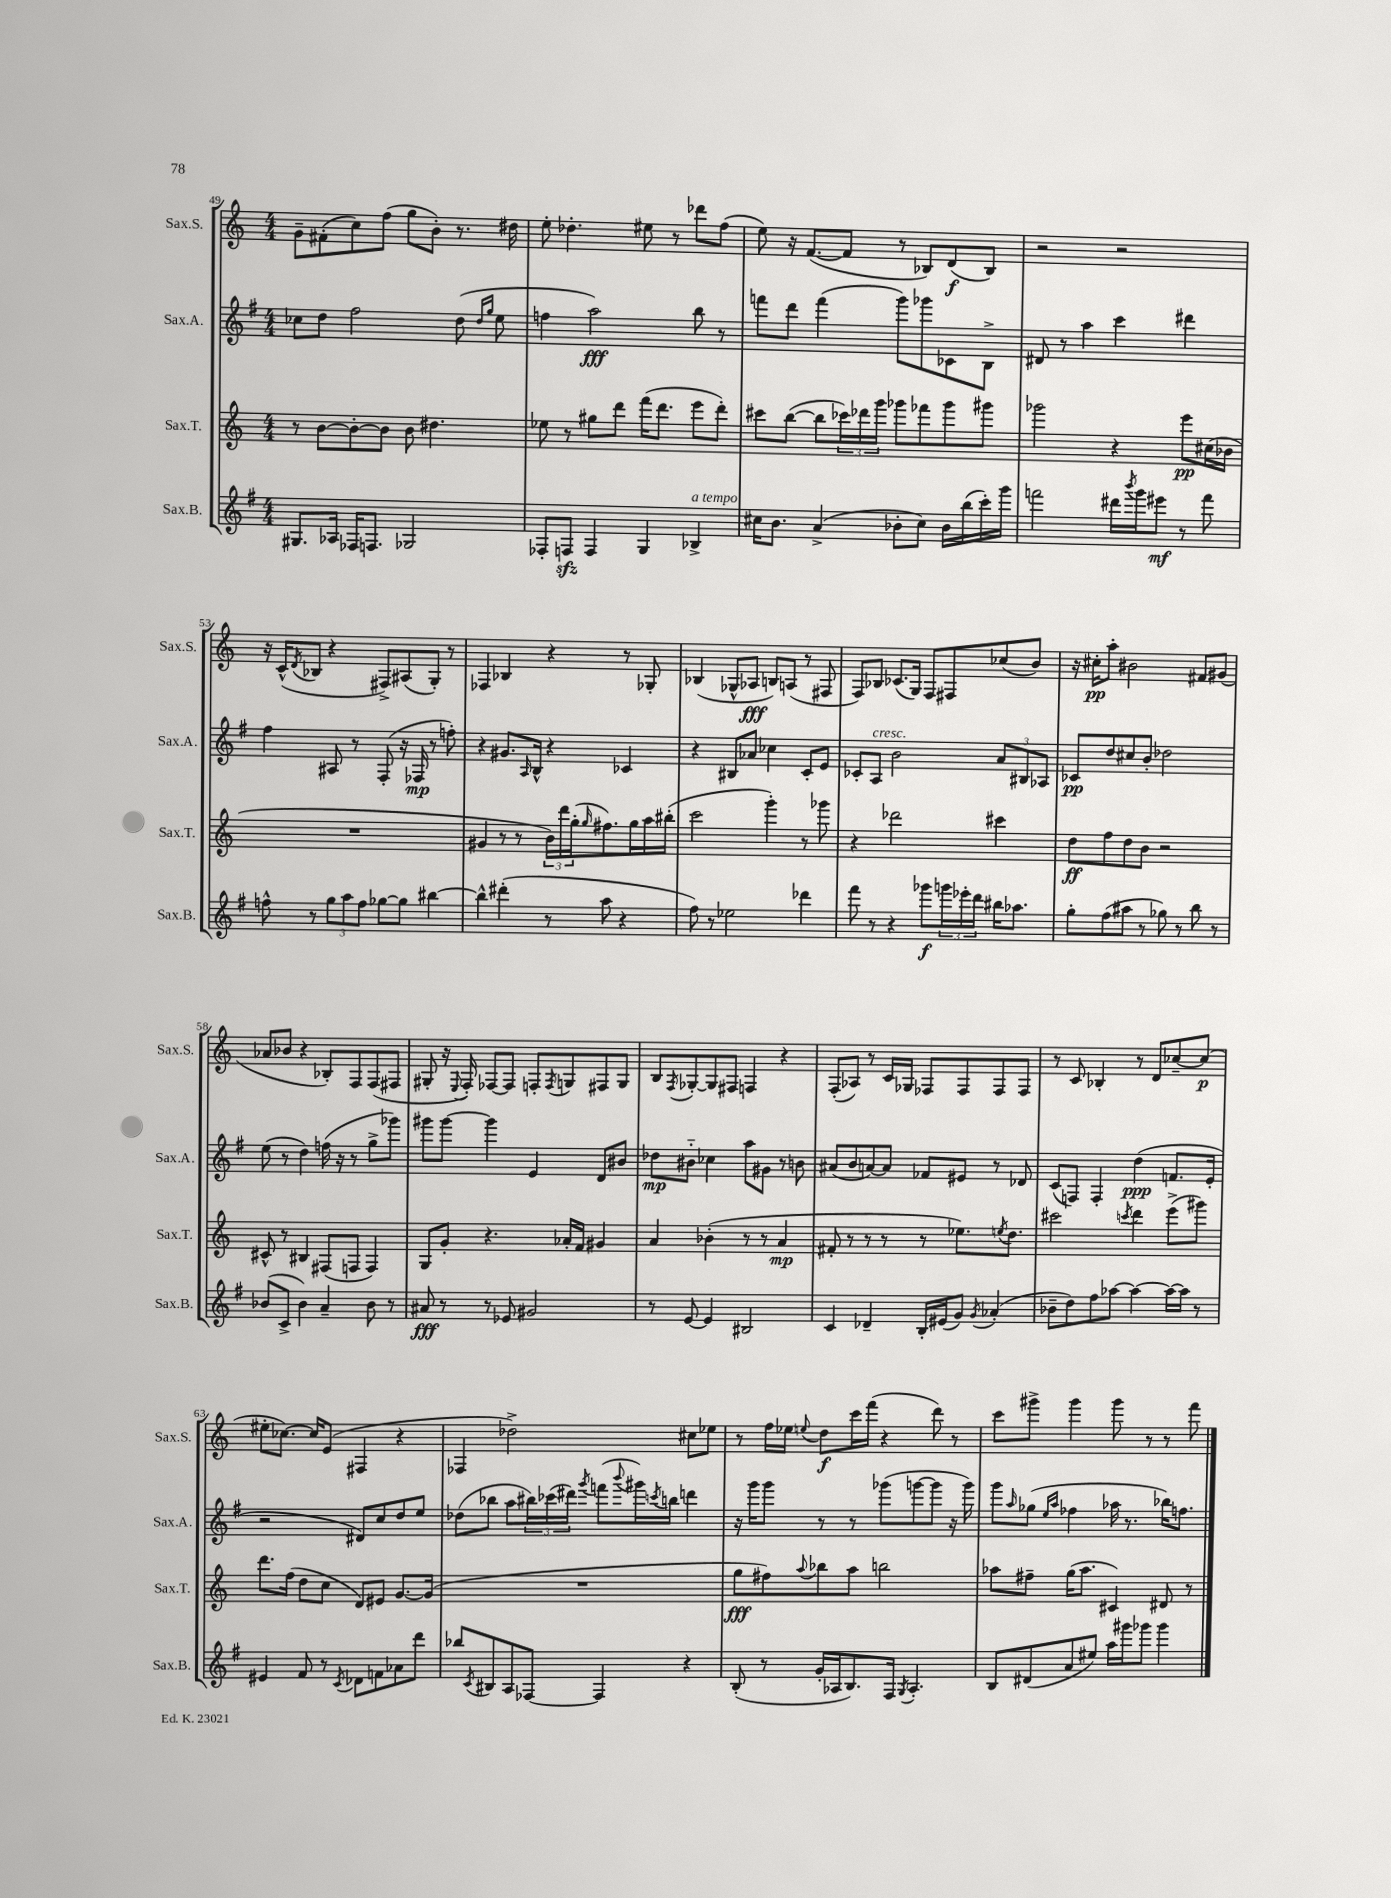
<<
\new StaffGroup <<
\new Staff = "s0" \with { instrumentName = "Sax.S." shortInstrumentName = "Sax.S." } {
    \clef treble \key c \major \numericTimeSignature \time 4/4
    g'8-- fis'8-.( c''8) f''8( g''8 b'8-.) r8. dis''16 |
    e''8-. des''4.-. eis''8 r8 des'''8 f''8( |
    e''8) r16 f'8.~( f'8 r8 bes8) d'8\f( bes8) |
    r2 r2 |
    r16 c'16-^( \acciaccatura { d'8 } bes8 r4 fis8->) ais8( g8-.) r8 |
    fes4 bes4 r4 r8 ges8-. |
    bes4( ges8-^ aes8\fff b8) a8( r8 fis8 |
    f8) bes8 ces'8.( g16) f8 fis8 ces''8( b'8) |
    r16 cis''16-.\pp a''8-. bis'2 fis'8 gis'8( |
    aes'8 bes'8 r4 bes8-.) f8 f8( fis8 |
    gis8-. r16 \appoggiatura { e8 } f16-.) fes8~ fes8 f8-. \acciaccatura { f8 } g8 fis8 g8 |
    b8 \acciaccatura { f8 } ges8~-. ges8 fis8 f4 r4 |
    f8-.( aes8) r8 c'16 ges16 fes8 fes8 fes8 fes8 |
    r8 c'8 bes4-. r8 d'8 ces''8~-- ces''8\p( |
    eis''8-. ces''8.~) ces''16 e'8( fis4 r4 |
    fes4 des''2->) cis''8 ees''8 |
    r8 f''16 ees''16 \appoggiatura { e''8 } d''8\f c'''16 f'''16( r4 d'''8) r8 |
    c'''8 gis'''8-> gis'''4 gis'''8 r8 r8 f'''8 \bar "|." |
}
\new Staff = "s1" \with { instrumentName = "Sax.A." shortInstrumentName = "Sax.A." } {
    \clef treble \key g \major \numericTimeSignature \time 4/4
    ces''8 d''8 fis''2 d''8( \grace { d''16 g''16 } e''8 |
    f''4 a''2\fff) b''8 r8 |
    f'''8 d'''8 f'''4( g'''8) ges'''8 ces'8 b8-> |
    dis'8 r8 a''4 c'''4 dis'''4 |
    fis''4 ais8 r8 fis8-.( r16 fes16\mp r8 f''8-.) |
    r4 gis'8. \grace { a16 } b16-^ r4 ces'4 |
    r4 bis8 aes'8 ces''4 c'8-. e'8 |
    ces'8-. a8^\markup { \italic "cresc." } b'2 \tuplet 3/2 { a'8 bis8 aes8 } |
    ces'8\pp d''8 cis''8 b'8-. des''2 |
    e''8( r8 d''4) f''16( r16 r8 g''8-> ges'''8) |
    gis'''8 gis'''8~ gis'''4 e'4 d'8 bis'8 |
    des''8\mp bis'8-_ ces''4 a''8 gis'8 r8 b'8 |
    ais'8( b'8 a'8~) a'8 fes'8 eis'8 r8 des'8 |
    c'8( f8) f4-. d''4\ppp( f'8. e'16-. |
    r2 dis'8) c''8 d''8 e''8 |
    des''8( bes''8 a''8 \tuplet 3/2 { bis''16) ces'''16( dis'''16) } \acciaccatura { g'''8 } f'''8( \appoggiatura { b'''8 } gis'''16) \acciaccatura { c'''8 } b''16 d'''4 |
    r16 g'''16 g'''8 r8 r8 ges'''8( g'''8~ g'''8 r16 g'''16) |
    g'''8 \grace { a''16 } ges''8( \grace { e''16 a''16 } fes''4 aes''16 r8. bes''16) f''8. \bar "|." |
}
\new Staff = "s2" \with { instrumentName = "Sax.T." shortInstrumentName = "Sax.T." } {
    \clef treble \key c \major \numericTimeSignature \time 4/4
    r8 b'8~ b'8~-. b'8 b'8 dis''4. |
    ees''8 r8 gis''8 d'''8 f'''16( d'''8. e'''8 d'''8-.) |
    cis'''8 b''8~( b''8 \tuplet 3/2 { ces'''16) des'''16 g'''16 } ges'''8 fes'''8 ges'''8 gis'''8 |
    ges'''2 r4 e'''8\pp cis''16( bes'16 |
    R1 |
    gis'4 r8 r8 \tuplet 3/2 { b'16) d'''16 g''16-.( } \grace { g''16 } fis''8.) g''16 a''16 bis''16-.( |
    c'''2 g'''4-.) r8 ges'''8 |
    r4 des'''2 cis'''4 |
    d''8\ff f''8 d''8 b'8 r2 |
    cis'8-^ r8 bis4 fis8( f8 f4) |
    g8 g'8-. r4. aes'16-. f'16 gis'4 |
    a'4 bes'4-.( r8 r8 a'4\mp |
    fis'8-. r8 r8 r8 r8 ees''8.) \acciaccatura { e''8 } d''8. |
    cis'''2 \acciaccatura { c'''8 } d'''4 e'''8->( gis'''8) |
    d'''8. f''16( d''8 c''8 d'8) eis'8 g'8.~ g'16( |
    R1 |
    g''8\fff fis''8) \appoggiatura { a''8 } bes''8 a''8 b''2 |
    aes''8 fis''8-- g''16( aes''8. cis'4) dis'8 r8 \bar "|." |
}
\new Staff = "s3" \with { instrumentName = "Sax.B." shortInstrumentName = "Sax.B." } {
    \clef treble \key g \major \numericTimeSignature \time 4/4
    gis8. aes16 fes16 f8. ges2 |
    fes8-. f8\sfz f4 g4 bes4->^\markup { \italic "a tempo" } |
    cis''16 b'8. a'4->( bes'8-. cis''8) bes'16 b''16( c'''16-.) g'''16 |
    f'''2 dis'''16 \acciaccatura { b'''8 } g'''16 eis'''8\mf r8 f'''8 |
    f''8-^ r8 \tuplet 3/2 { g''8 a''8 f''8 } ges''8~ ges''8 bis''4~ |
    bis''4-^ dis'''4-.( r8 a''8 r4 |
    fis''8) r8 ees''2 des'''4 |
    fis'''8 r8 r4 ges'''8\f \tuplet 3/2 { g'''16 ees'''16-. d'''16 } bis''16 aes''8. |
    g''8-. fis''8( ais''8 r8 ges''8) r8 b''8 r8 |
    bes'8( c'8-> bes'4) a'4-- bes'8 r8 |
    ais'8\fff r8 r8 ees'8 gis'2 |
    r8 e'8~ e'4 bis2 |
    c'4 des'4-- b16-. eis'16( g'8) \acciaccatura { g'8 } aes'4-.( |
    bes'8-- d''8) fis''8 aes''8~ aes''4~ aes''16~ aes''16 r8 |
    eis'4 fis'8 r8 \acciaccatura { c'8 } des'8 f'8 aes'8 d'''8 |
    bes''8 \acciaccatura { c'8 } bis8 a8 fes8~ fes4 r4 |
    b8-.( r8 g'16-. aes16 b8.) fis16 \acciaccatura { g8 } aes4.-. |
    b8 dis'8( a'8 eis''8) a''16 gis'''16 ges'''8 ges'''4 \bar "|." |
}
>>
>>
\layout { \context { \Score currentBarNumber = #49 } }
